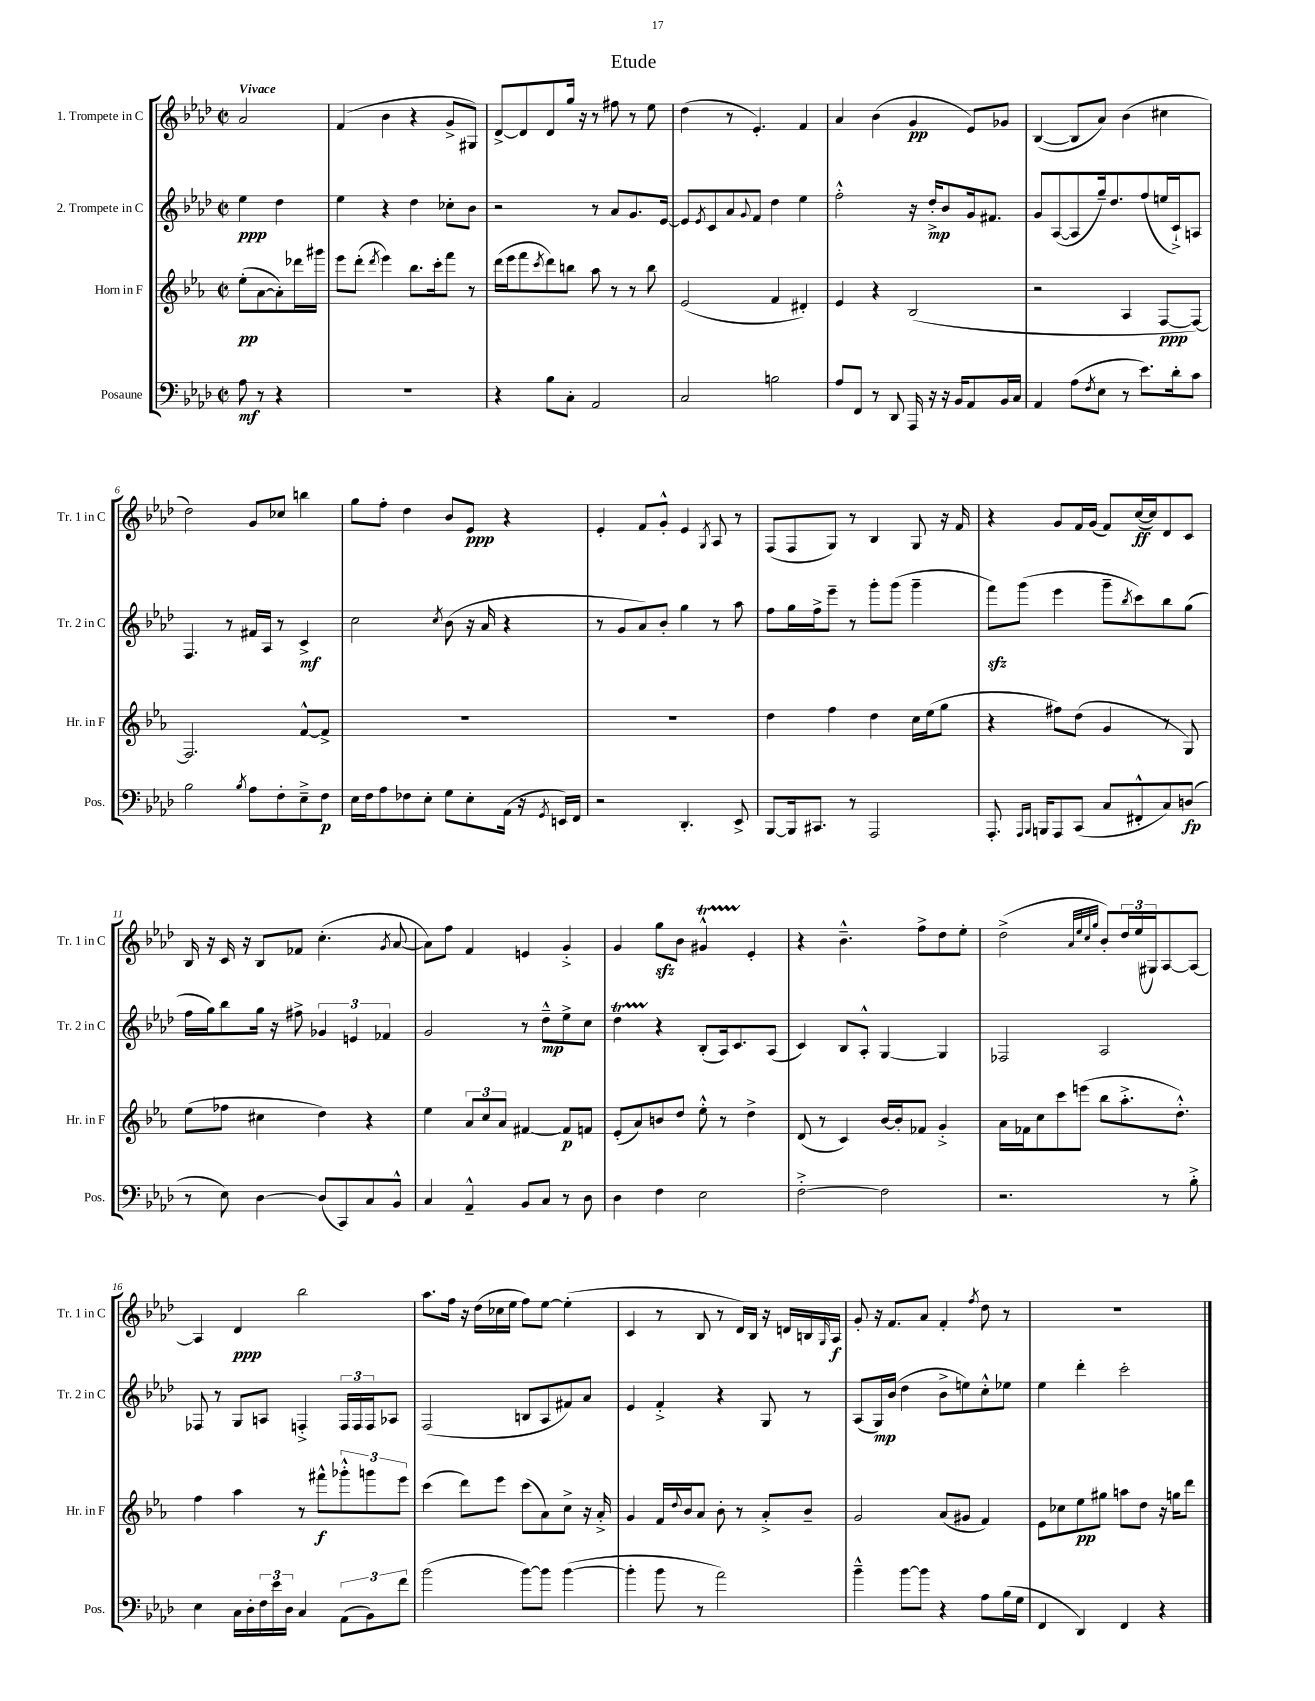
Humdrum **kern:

**kern	**dynam	**kern	**dynam	**kern	**dynam	**kern	**dynam
*part4	*part4	*part3	*part3	*part2	*part2	*part1	*part1
*staff4	*staff4	*staff3	*staff3	*staff2	*staff2	*staff1	*staff1
*I"Posaune	*	*I"Horn in F	*	*I"2. Trompete in C	*	*I"1. Trompete in C	*
*I'Pos.	*	*I'Hr. in F	*	*I'Tr. 2 in C	*	*I'Tr. 1 in C	*
*clefF4	*	*clefG2	*	*clefG2	*	*clefG2	*
*k[b-e-a-d-]	*	*k[b-e-a-]	*	*k[b-e-a-d-]	*	*k[b-e-a-d-]	*
*M2/2	*	*M2/2	*	*M2/2	*	*M2/2	*
*met(c|)	*	*met(c|)	*	*met(c|)	*	*met(c|)	*
=	=	=	=	=	=	=	=
!	!	!	!	!	!	!LO:TX:a:B:t=Vivace	!
8A-\	mf	(8ee-'\L	pp	4ee-\	ppp	2a-/	.
8r	.	[8a-\	.	.	.	.	.
4r	.	8a-'\])	.	4dd-\	.	.	.
.	.	16ddd-X\L	.	.	.	.	.
.	.	16ggg#X\JJ	.	.	.	.	.
=1	=1	=1	=1	=1	=1	=1	=1
1r	.	8eee-\L	.	4ee-\	.	(4f/	.
.	.	(8ddd'\J	.	.	.	.	.
.	.	8qddd/	.	.	.	.	.
.	.	4eee-\)	.	4r	.	4b-\	.
.	.	8.bb-\L	.	4dd-\	.	4r	.
.	.	16ccc'\k	.	.	.	.	.
.	.	8fff\J	.	8cc-X'\L	.	8g^/L	.
.	.	8r	.	8b-\J	.	8G#X/J)	.
=2	=2	=2	=2	=2	=2	=2	=2
4r	.	(16ddd\LL	.	2r	.	[8d-^/L	.
.	.	16eee-\J	.	.	.	.	.
.	.	8fff\	.	.	.	8d-/]	.
.	.	8qccc/	.	.	.	.	.
8B-\L	.	8ddd\)	.	.	.	8d-/	.
8C'\J	.	8bbn\J	.	.	.	16gg/Jk	.
.	.	.	.	.	.	16r	.
2AA-/	.	8aa-\	.	8r	.	8r	.
.	.	8r	.	8a-/L	.	8ff#X\	.
.	.	8r	.	8.g/	.	8r	.
.	.	8bb\	.	.	.	8ee-\	.
.	.	.	.	[16e-/Jk	.	.	.
=3	=3	=3	=3	=3	=3	=3	=3
2C/	.	(2e-/	.	8e-/L]	.	(4dd-\	.
.	.	.	.	8qe-/	.	.	.
.	.	.	.	8c/	.	.	.
.	.	.	.	8a-/	.	8r	.
.	.	.	.	8qqg/	.	.	.
.	.	.	.	8f/J	.	4.e-'/)	.
2Bn\	.	4f/	.	4dd-\	.	.	.
.	.	4d#X'/)	.	4ee-\	.	4f/	.
=4	=4	=4	=4	=4	=4	=4	=4
8A-/L	.	4e-/	.	2ff'^^\	.	4a-/	.
8FF/J	.	.	.	.	.	.	.
8r	.	4r	.	.	.	(4b-\	.
8DD-/	.	.	.	.	.	.	.
16AAA-/	.	(2B-/	.	16r	.	4g/	pp
16r	.	.	.	16dd-'^/KL	mp	.	.
16r	.	.	.	8b-/	.	.	.
16BB-/KL	.	.	.	.	.	.	.
8AA-/	.	.	.	16g/k	.	8e-/L)	.
.	.	.	.	8.f#X/J	.	.	.
16BB-/L	.	.	.	.	.	8g-X/J	.
16C/JJ	.	.	.	.	.	.	.
=5	=5	=5	=5	=5	=5	=5	=5
4AA-/	.	2r	.	8g/L	.	([4B-/	.
.	.	.	.	([8A-/	.	.	.
(8A-\L	.	.	.	8A-/]	.	8B-/L]	.
8qF/	.	.	.	.	.	.	.
8E-\J	.	.	.	16gg~/k)	.	8a-/J)	.
.	.	.	.	8.dd-/	.	.	.
8r	.	4A-/	.	.	.	(4b-\	.
8.e-\L)	.	.	.	(8ff/	.	.	.
.	.	[8F/L	ppp	16een/L	.	4cc#X\	.
16d-'\k	.	.	.	16c`^/J)	.	.	.
8c\J	.	8F/J_)	.	8An/J	.	.	.
!!LO:LB:g=z
=6	=6	=6	=6	=6	=6	=6	=6
2B-\	.	2.F/]	.	4.F/	.	2dd-\)	.
.	.	.	.	8r	.	.	.
8qB-/	.	.	.	.	.	.	.
8A-\L	.	.	.	16f#X/LL	.	8g/L	.
.	.	.	.	16A-/JJ	.	.	.
8F'\	.	.	.	8r	.	8cc-X/J	.
8E-~^\	.	[8f^^/L	.	4c^/	mf	4bbn\	.
8F\J	p	8f^/J]	.	.	.	.	.
=7	=7	=7	=7	=7	=7	=7	=7
16E-\LL	.	1r	.	2cc\	.	8gg\L	.
16F\J	.	.	.	.	.	.	.
8A-\	.	.	.	.	.	8ff'\J	.
8F-X\	.	.	.	.	.	4dd-\	.
8E-'\J	.	.	.	.	.	.	.
.	.	.	.	8qcc/	.	.	.
8G\L	.	.	.	(8b-\	.	8b-/L	.
8E-'\	.	.	.	16r	.	8e-/J	ppp
.	.	.	.	16a-/	.	.	.
(16AA-\Jk	.	.	.	4r	.	4r	.
16r	.	.	.	.	.	.	.
8qGG/	.	.	.	.	.	.	.
16EEn/LL)	.	.	.	.	.	.	.
16FF/JJ	.	.	.	.	.	.	.
=8	=8	=8	=8	=8	=8	=8	=8
2r	.	1r	.	8r	.	4e-'/	.
.	.	.	.	8g/L	.	.	.
.	.	.	.	8a-/)	.	8f/L	.
.	.	.	.	8b-'/J	.	8g'^^/J	.
4.DD-'/	.	.	.	4gg\	.	4e-/	.
.	.	.	.	.	.	8qG/	.
.	.	.	.	8r	.	8A-/	.
8EE-^/	.	.	.	8aa-\	.	8r	.
=9	=9	=9	=9	=9	=9	=9	=9
[8BBB-/L	.	4dd\	.	8ff\L	.	(8F/L	.
16BBB-/k]	.	.	.	16gg\L	.	8F/	.
8.CC#X/J	.	.	.	16ff^\J	.	.	.
.	.	4ff\	.	8eee-~\J	.	8G/J)	.
8r	.	.	.	8r	.	8r	.
2AAA-/	.	4dd\	.	8ggg'\L	.	4B-/	.
.	.	.	.	(8ggg\J	.	.	.
.	.	16cc\LL	.	4ggg~\	.	8G/	.
.	.	(16ee-\J	.	.	.	.	.
.	.	8gg\J	.	.	.	16r	.
.	.	.	.	.	.	16f/	.
=10	=10	=10	=10	=10	=10	=10	=10
8.AAA-'/	.	4r	.	8fffzz\L)	.	4r	.
.	.	.	.	(8ggg\J	.	.	.
16qqAAA-/LL	.	.	.	.	.	.	.
16qqBBB-/JJ	.	.	.	.	.	.	.
16BBBn/KL	.	.	.	.	.	.	.
8AAA-/	.	8ff#X\L)	.	4eee-\	.	8g/L	.
(8CC/J	.	(8dd\J	.	.	.	16f/L	.
.	.	.	.	.	.	(16g/JJ	.
8C/L	.	4g/	.	8ggg~\L	.	8f/L)	.
.	.	.	.	8qbb-/	.	.	.
8FF#X'^^/	.	.	.	8ccc\)	.	([16cc/L	ff
.	.	.	.	.	.	16cc/J])	.
8C/)	.	8r	.	8bb-\	.	8d-/	.
(8Dn/J	fp	8G/)	.	(8gg\J	.	8c/J	.
!!LO:LB:g=z
=11	=11	=11	=11	=11	=11	=11	=11
8r	.	(8ee-\L	.	16ff\LL	.	16B-/	.
.	.	.	.	16gg\J)	.	16r	.
8E-\)	.	8ff-X\J	.	8bb-\	.	16c/	.
.	.	.	.	.	.	16r	.
[4D-\	.	4cc#X\	.	16gg\Jk	.	8B-/L	.
.	.	.	.	16r	.	.	.
.	.	.	.	8ff#X^\	.	8f-X/J	.
(8D-/L]	.	4dd\)	.	6g-X/	.	(4.cc'\	.
8CC/)	.	.	.	.	.	.	.
.	.	.	.	6en/	.	.	.
8C/	.	4r	.	.	.	.	.
.	.	.	.	6f-X/	.	.	.
.	.	.	.	.	.	8qg/	.
8BB-^^/J	.	.	.	.	.	[8a-/	.
=12	=12	=12	=12	=12	=12	=12	=12
4C/	.	4ee-\	.	2g/	.	8a-\L])	.
.	.	.	.	.	.	8ff\J	.
4AA-~^^/	.	12a-/L	.	.	.	4f/	.
.	.	12cc/	.	.	.	.	.
.	.	12a-/J	.	.	.	.	.
8BB-/L	.	[4f#X/	.	8r	.	4en/	.
8C/J	.	.	.	8dd-~^^\L	mp	.	.
8r	.	8f#/L]	p	8ee-^\	.	4g'^/	.
8D-\	.	8fn/J	.	8cc\J	.	.	.
=13	=13	=13	=13	=13	=13	=13	=13
4D-\	.	(8e-'/L	.	4dd-T\	.	4g/	.
.	.	8a-/)	.	.	.	.	.
4F\	.	8bn/	.	4r	.	8ggzz\L	.
.	.	8dd/J	.	.	.	8b-\J	.
2E-\	.	8ee-'^^\	.	(8B-'/L	.	4g#Xt^^/	.
.	.	8r	.	16A-/k)	.	.	.
.	.	.	.	8.c/	.	.	.
.	.	4dd^\	.	.	.	4e-'/	.
.	.	.	.	(8A-/J	.	.	.
=14	=14	=14	=14	=14	=14	=14	=14
[2F'^\	.	(8d/	.	4c/)	.	4r	.
.	.	8r	.	.	.	.	.
.	.	4c/)	.	8B-/L	.	4.b-~^^\	.
.	.	.	.	8A-'^^/J	.	.	.
2F\]	.	[16b-/LL	.	[4G/	.	.	.
.	.	16b-'/J]	.	.	.	.	.
.	.	8f-X/J	.	.	.	8ff^\L	.
.	.	4g'^/	.	4G/]	.	8dd-\	.
.	.	.	.	.	.	8ee-'\J	.
=15	=15	=15	=15	=15	=15	=15	=15
2.r	.	16a-\LL	.	2F-X/	.	(2dd-^\	.
.	.	16f-X\J	.	.	.	.	.
.	.	8cc\	.	.	.	.	.
.	.	8ccc\	.	.	.	.	.
.	.	(8eeen\J	.	.	.	.	.
.	.	.	.	.	.	32qqa-/LLL	.
.	.	.	.	.	.	32qqee-/	.
.	.	.	.	.	.	32qqcc/	.
.	.	.	.	.	.	32qqgg/JJJ	.
.	.	8bb-\L	.	2A-/	.	8b-'/L)	.
.	.	8.aa-'^\	.	.	.	24dd-/L	.
.	.	.	.	.	.	(24ee-/	.
.	.	.	.	.	.	24G#X/J)	.
8r	.	.	.	.	.	[8A-/	.
.	.	8.dd'^^\J)	.	.	.	.	.
8B-'^\	.	.	.	.	.	8A-/J_	.
!!LO:LB:g=z
=16	=16	=16	=16	=16	=16	=16	=16
4E-\	.	4ff\	.	8F-X/	.	4A-/]	.
.	.	.	.	8r	.	.	.
16C\LL	.	4aa-\	.	8G/L	.	4d-/	ppp
16D-'\	.	.	.	.	.	.	.
24F\	.	.	.	8An/J	.	.	.
24e-\	.	.	.	.	.	.	.
24D-\JJ	.	.	.	.	.	.	.
4C/	.	8r	.	4Fn'^/	.	2bb-\	.
.	.	8fff#X^^\L	f	.	.	.	.
(12AA-\L	.	12ggg-X'^^\	.	24F/LL	.	.	.
.	.	.	.	24F/	.	.	.
12BB-\)	.	12gggn\	.	24F/J	.	.	.
.	.	.	.	8A-X/J	.	.	.
12f\J	.	12eee-\J	.	.	.	.	.
=17	=17	=17	=17	=17	=17	=17	=17
(2b-\	.	(4ccc\	.	(2F/	.	8.aa-\L	.
.	.	.	.	.	.	16ff\Jk	.
.	.	8ddd\L)	.	.	.	16r	.
.	.	.	.	.	.	(16dd-\LL	.
.	.	8eee-\J	.	.	.	16cc-X\	.
.	.	.	.	.	.	16ee-\JJ	.
[8b-\L)	.	(8ccc\L	.	8Bn/L	.	8ff\L)	.
8b-\J]	.	8a-\)	.	8A-/	.	[8ee-\J	.
([4b-\	.	8cc^\J	.	8f#X/)	.	(4ee-'\]	.
.	.	16r	.	8a-/J	.	.	.
.	.	16a-'^/	.	.	.	.	.
=18	=18	=18	=18	=18	=18	=18	=18
4b-'\]	.	4g/	.	4e-/	.	4c/	.
8b-\	.	16f/LL	.	4f'^/	.	8r	.
.	.	8qqdd/	.	.	.	.	.
.	.	16b-/J	.	.	.	.	.
8r	.	8a-/J	.	.	.	8B-/	.
2a-\)	.	8b-'\	.	4r	.	8r	.
.	.	8r	.	.	.	16d-/LL)	.
.	.	.	.	.	.	16B-/JJ	.
.	.	8a-'^/L	.	8G/	.	16r	.
.	.	.	.	.	.	16dn/LL	.
.	.	8b-~/J	.	8r	.	16Bn/	.
.	.	.	.	.	.	16qqG/	.
.	.	.	.	.	.	16A-/JJ	f
=19	=19	=19	=19	=19	=19	=19	=19
4b-~^^\	.	2g/	.	(8A-/L	.	8g'/	.
.	.	.	.	16G/L)	mp	16r	.
.	.	.	.	(16b-/JJ	.	8.f/L	.
[8b-\L	.	.	.	4dd-\	.	.	.
8b-\J]	.	.	.	.	.	8a-/J	.
4r	.	(8a-/L	.	8b-^\L	.	4f'/	.
.	.	8g#X/J	.	8een\)	.	.	.
.	.	.	.	.	.	8qff/	.
8A-\L	.	4f/)	.	8cc'^^\	.	8dd-\	.
(16B-\L	.	.	.	8ee-X\J	.	8r	.
16G\JJ	.	.	.	.	.	.	.
=20	=20	=20	=20	=20	=20	=20	=20
4FF/	.	8e-\L	.	4ee-\	.	1r	.
.	.	8cc-X\	.	.	.	.	.
4DD-/)	.	8ee-\	pp	4ddd-'\	.	.	.
.	.	8gg#X\J	.	.	.	.	.
4FF/	.	8aan\L	.	2ccc'\	.	.	.
.	.	8dd\J	.	.	.	.	.
4r	.	16r	.	.	.	.	.
.	.	16ggn\KL	.	.	.	.	.
.	.	8ddd\J	.	.	.	.	.
==	==	==	==	==	==	==	==
*-	*-	*-	*-	*-	*-	*-	*-
